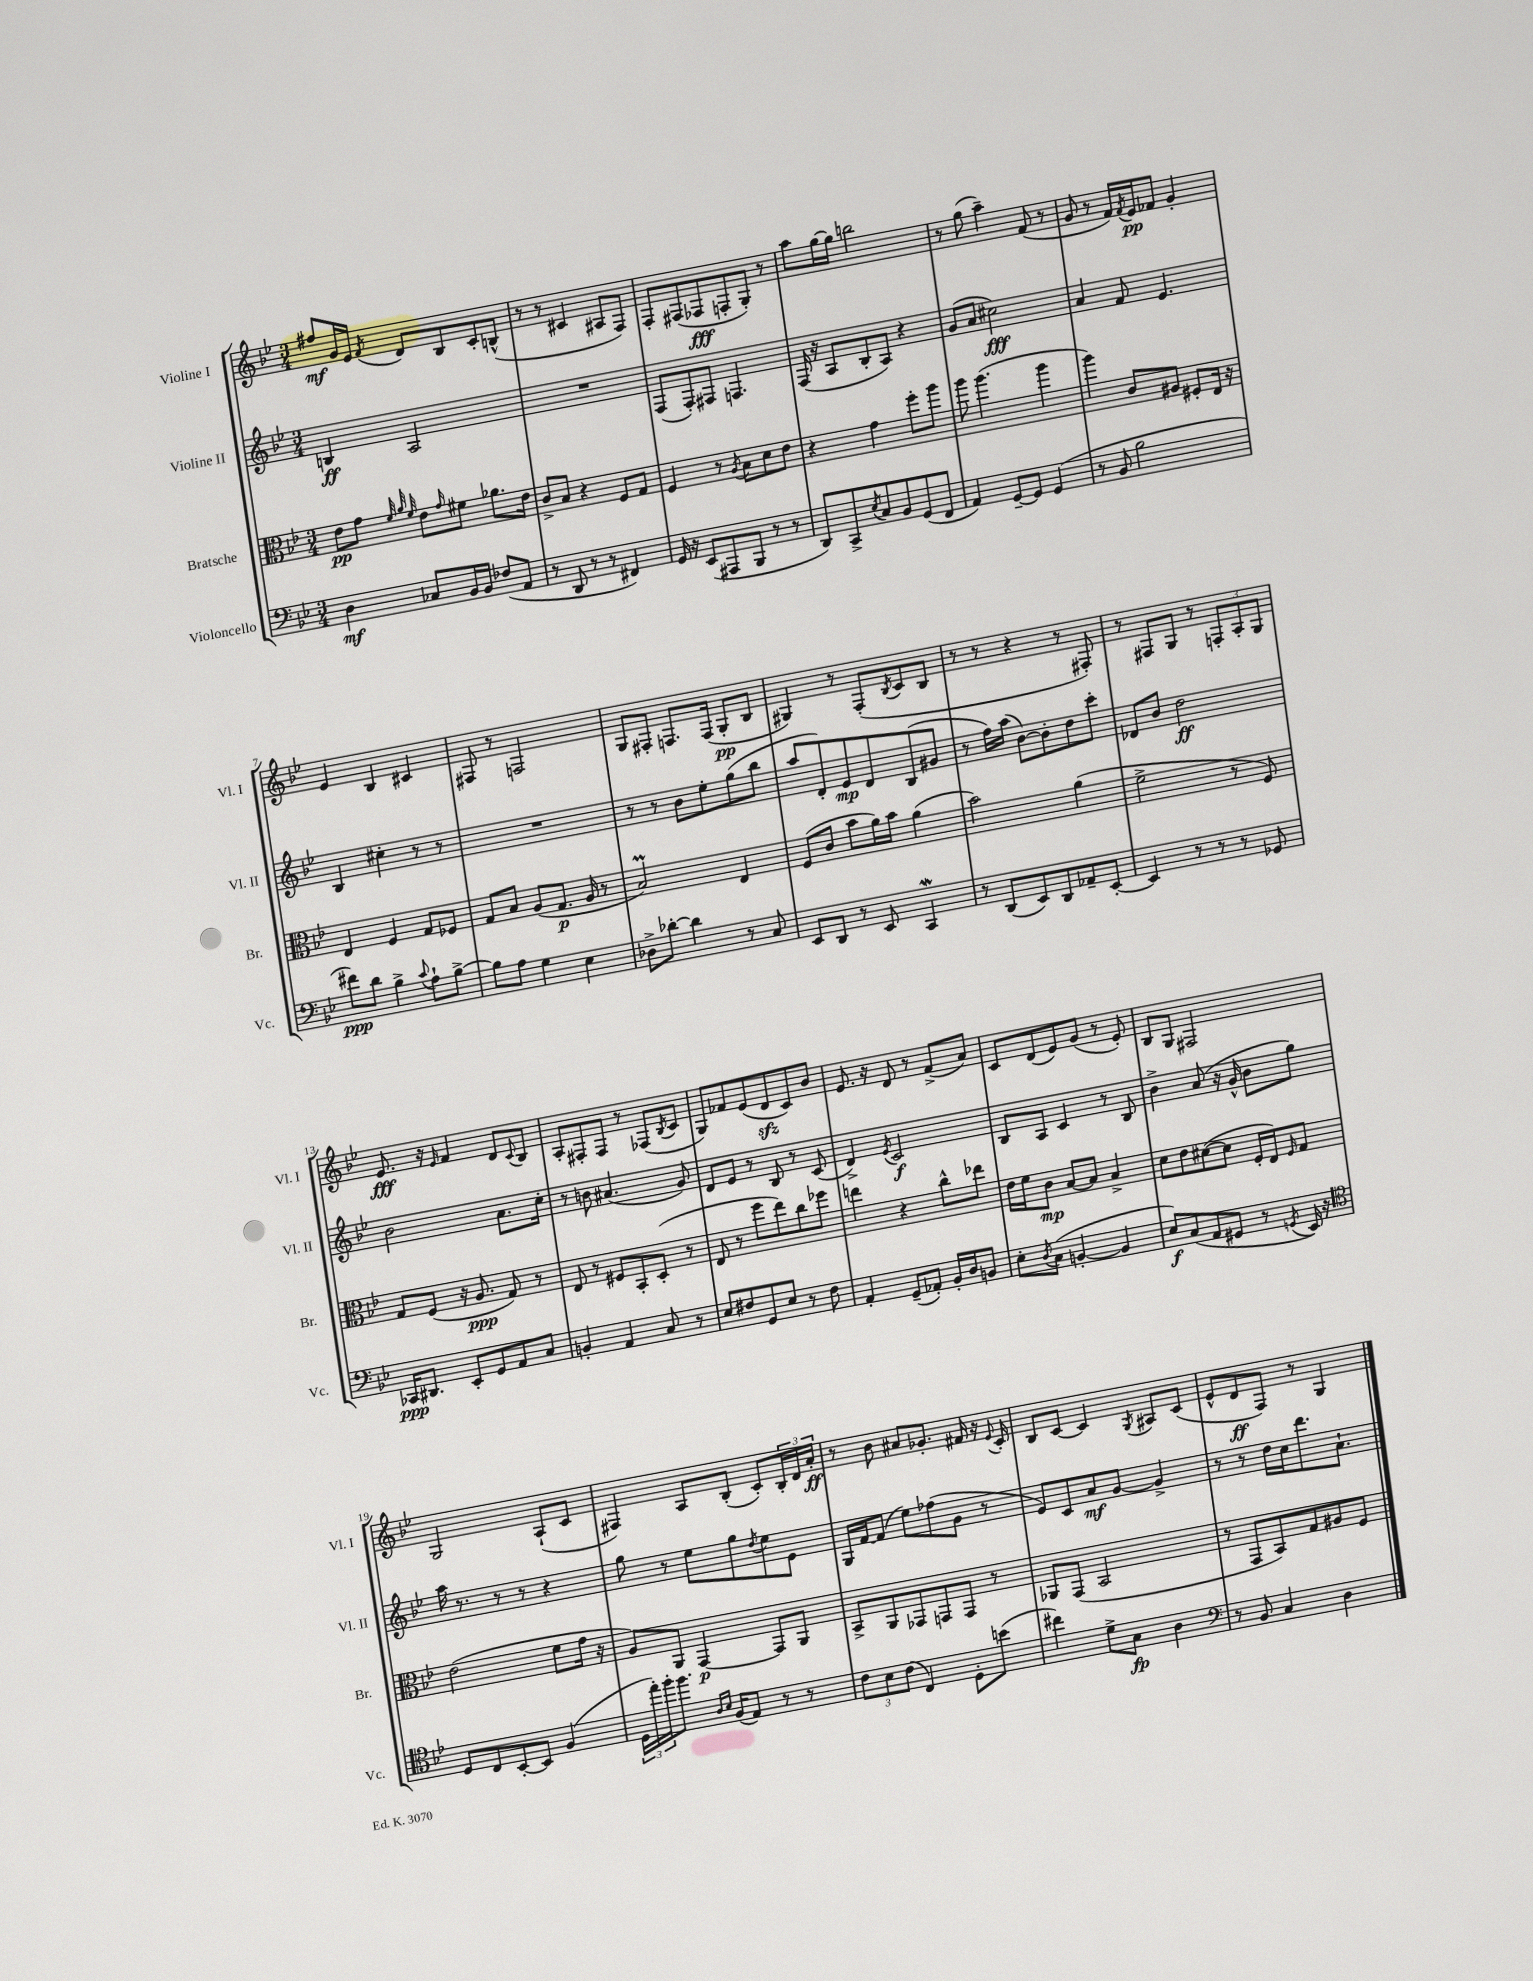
<<
\new StaffGroup <<
\new Staff = "s0" \with { instrumentName = "Violine I" shortInstrumentName = "Vl. I" } {
    \clef treble \key bes \major \numericTimeSignature \time 3/4
    fis''8\mf g'16 ees'16 \acciaccatura { f'8 } d'8 bes8 c'8-. b8-^( |
    r8 r8 cis'4 ais8 f8) |
    f8-. fis8( fes8\fff f8-. g8-.) r8 |
    a''8 g''16~ g''16 b''2 |
    r8 g''8( a''4--) f'8( r8 |
    g'8 r8 f'16) \acciaccatura { f'8 } ees'16\pp fes'8 g'4-. |
    ees'4 bes4 cis'4 |
    fis8 r8 f2 |
    g8 fis8-. f8. f16( g8-.\pp bes8 |
    gis4) r8 f8-.( \acciaccatura { bes8 } c'8 bes8 |
    r8 r8 r4 r8 fis8-.) |
    r8 fis8 g8 r8 \tuplet 3/2 { f8-. a8-. g8 } |
    ees'8.\fff r16 \grace { ees'16 } f'4 d'8 \appoggiatura { c'8 } bes8 |
    a8-. fis8-. fis8 r8 fes8( \acciaccatura { bes8 } c'8 |
    g8) fes'8 ees'8( d'8\sfz c'8) bes'8 |
    ees'8. r16 d'8 r8 f'8->( a'8) |
    c'8 d'8( ees'8) g'8( r8 ees'8-.) |
    bes8 g8 fis2 |
    g2 a8-!( c'8 |
    fis4) a8 bes8-.( c'8-.) \tuplet 3/2 { bes16-. d'16 a'16-.\ff } |
    r8 bes'8 ais'8 ges'8.-. fis'16 r16 \appoggiatura { ees'8 } c'16-. |
    bes8 c'8~ c'4 \acciaccatura { g8 } ais8 c'8( |
    ees'8-^ d'8\ff f8) r8 g4 \bar "|." |
}
\new Staff = "s1" \with { instrumentName = "Violine II" shortInstrumentName = "Vl. II" } {
    \clef treble \key bes \major \numericTimeSignature \time 3/4
    b4\ff a2 |
    R2. |
    f8( f8-.) fis8 f4. |
    f16( r16 a8 bes8-. a8) r4 |
    g'8( a'8 cis''2\fff) |
    a'4 f'8 ees'4. |
    bes4 cis''4-. r8 r8 |
    R2. |
    r8 r8 bes'8 ees''8-. g''8( bes''8 |
    a''8 d'8-.) ees'8\mp d'8 bes8( gis'8 |
    r8 f''16) a''16( bes'8~) bes'8-. d''8 c'''8-. |
    des'8 bes'8 d''2\ff |
    bes'2 a'8. c''16-. |
    r8 b'8 ais'4.( g'8) |
    d'8 ees'8 r8 bes8 r8 c'8( |
    d'4->) \acciaccatura { ees'8 } c'2\f |
    bes8 a8 c'4 r8 bes8 |
    bes'4-> a'8( r16 g'16-^ bes'8 g''8) |
    a''16 r8. r8 r8 r4 |
    g''8 r8 ees''8 g''8 \acciaccatura { d''8 } ees''8 ees'8 |
    g16 f'16~ f'8( ees''8) fes''8( g'8 r8 |
    ees'8) c'8 a'8\mf g'8~ g'4-> |
    r8 r8 d''16 c''16 d'''8. a'8.-! \bar "|." |
}
\new Staff = "s2" \with { instrumentName = "Bratsche" shortInstrumentName = "Br." } {
    \clef alto \key bes \major \numericTimeSignature \time 3/4
    ees'8\pp g'8 \grace { f'32 a'32 f'32 } ees'8 \grace { g'16 } fis'8 aes'8. ees'16 |
    c'8-> bes8 r4 f8 g8 |
    f4 r8 \acciaccatura { a8 } bes8 d'8 ees'8 |
    r4 g'4 f''8-. a''8 |
    a''8 a''4.( a''4 |
    a''4) c'8 ais8 fis8-. ees16 r16 |
    ees4 f4 g8 fes8 |
    g8 bes8 a8( g8.\p a16 r8 |
    bes2\prall) ees4 |
    f8( c'8 bes'8 a'16) bes'16 a'4( |
    bes'2) a'4( |
    f'2-> r8 f8) |
    g8 f8( r16 a8.\ppp g8) r8 |
    ees8 r8 fis8 bes,8-. d8-.( r8 |
    ees8 r8 f''8 ees''8) c''8 fes''8 |
    e''4 r4 c''8-^ ees''8 |
    ees'16 f'16 c'8\mp bes8~ bes8 bes4-> |
    d'8 ees'8 dis'8~( dis'8 f16-. ees16) \grace { f16 } g8 |
    ees'2( f'8 g'16 r16 |
    a8) a,8 g,4~\p g,8 a,8 |
    bes,8-> a,8 ges,8 g,8 g,8 r8 |
    aes,8 g,8( bes,2 |
    r8 g,8 bes,8) g8 ais8 f8 \bar "|." |
}
\new Staff = "s3" \with { instrumentName = "Violoncello" shortInstrumentName = "Vc." } {
    \clef bass \key bes \major \numericTimeSignature \time 3/4
    d4\mf ces8 bes,16 bes,16 fes8( a,8 |
    r8 d,8 r8 r8 fis,4) |
    g,16 r16 ees,8( ais,,8 bes,,8 r8 r8 |
    d,8) c,8-> \acciaccatura { ees8 } c8 bes,8 g,8( f,8 |
    a,4) g,8~-- g,8 g,4( |
    r8 bes,8 bes2 |
    fis'8\ppp) d'8 bes4-> \appoggiatura { c'8 } a8-! bes8~-> |
    bes8 a8 g4 ees4 |
    des8-> des'8~-. des'4 r8 c8 |
    ees,8 d,8 r8 ees,8 c,4\mordent |
    r8 d,8( ees,8) d,8 aes,8-- ees,8~-. |
    ees,4 r8 r8 r8 ges,8 |
    ces,16\ppp dis,8. ees,8-. g,8 a,8 c8 |
    b,4-. a,4 c8 r8 |
    ees8 fis8 g,8 ees8 r8 fis8 |
    a,4-. g,8--( aes,8-.) bes,16-. d16 b,8 |
    ees8-. \acciaccatura { d8 } c8( b,4~-. b,4 |
    ees8\f) c8( a,8 gis,8 r8 \acciaccatura { g,8 } ees,16) r16 |
    \clef tenor d8 c8 bes,8~-. bes,8 f4( |
    \tuplet 3/2 { d16 ees''16-.) f''16-. } f''8. \grace { a16 bes16 } f16( ees8) r8 r8 |
    \tuplet 3/2 { c'8 bes8 c'8( } c4) d8-. b'8( |
    cis''4) d'8-> g8\fp a4 |
    \clef bass r8 bes,8 c4 d4 \bar "|." |
}
>>
>>
